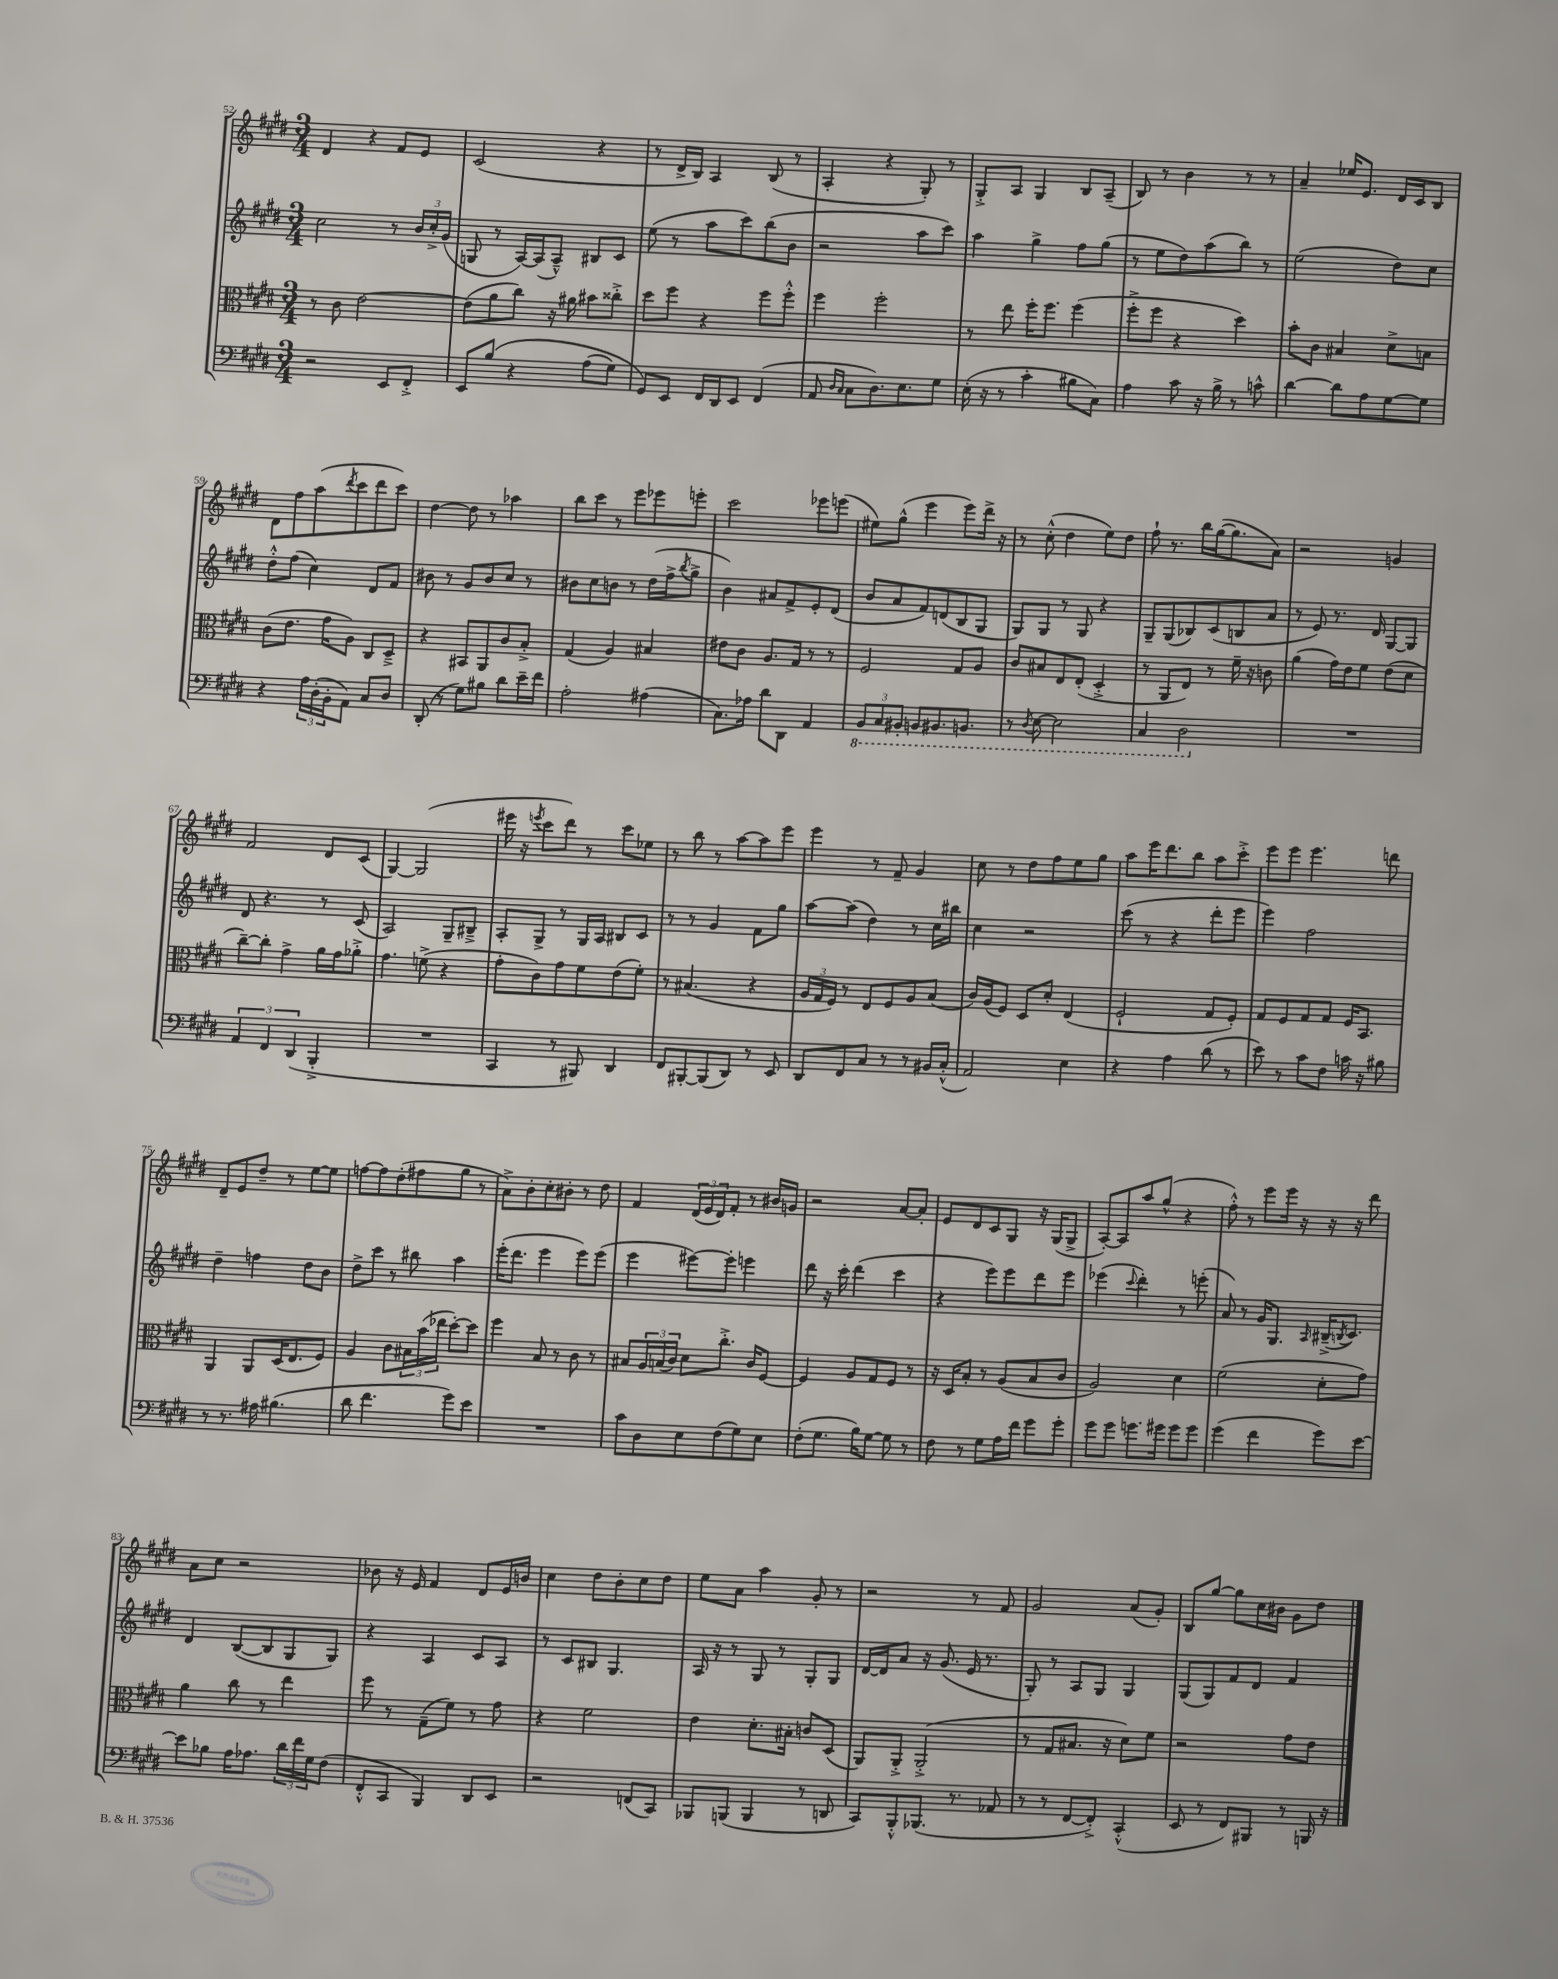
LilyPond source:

<<
\new StaffGroup <<
\new Staff = "s0" {
    \clef treble \key e \major \numericTimeSignature \time 3/4
    dis'4 r4 fis'8 e'8 |
    cis'2( r4 |
    r8 dis'16-> b16) a4 b8( r8 |
    a4-. r4 gis8-.) r8 |
    gis8-.-> a8 gis4 b8 a8--( |
    b8) r8 b'4 r8 r8 |
    a'4-- ees''16 e'8. dis'16 cis'16 b8 |
    dis'8 fis''8 a''8( \acciaccatura { dis'''8 } cis'''8 dis'''8 cis'''8) |
    dis''4~ dis''8 r8 aes''4 |
    b''8 cis'''8 r8 e'''8 ees'''8 e'''8-. |
    cis'''2 ees'''8 e'''8( |
    eis''8) gis''8-^( e'''4 e'''8) dis'''16-> r16 |
    r8 cis''8-.-^( dis''4 e''8) dis''8 |
    fis''8-! r8. b''16 gis''16~( gis''8. a'8) |
    r2 g'4 |
    fis'2 dis'8 cis'8( |
    gis4~) gis2( |
    eis'''16 r16 \acciaccatura { e'''8 } cis'''8 dis'''8) r8 cis'''8 ees''8 |
    r8 b''8 r8 a''8~ a''8 e'''8 |
    e'''4 r8 fis'8-- gis'4 |
    cis''8 r8 dis''8 fis''8 e''8 gis''8 |
    a''8 e'''16 dis'''8. b''8 a''8 cis'''8-.-> |
    e'''8 e'''8 e'''4. d'''8 |
    dis'8-- e'8 dis''8-- r8 e''8~ e''8 |
    f''8~ f''8 dis''8-.( fis''8 gis''8 r8 |
    a'8->) b'8-. cis''8-. bis'8-. r8 dis''8 |
    fis'4 \tuplet 3/2 { dis'16( e'16 dis'16) } fis'8-. r8 bis'16 g'16 |
    r2 a'8~ a'8-. |
    e'8 dis'8 cis'8 gis8 r16 gis16( gis8-> |
    a8~-.) a8 a''8 gis''8-^( r4 |
    fis''8-.-^) r8 e'''8 e'''16 r16 r16 r16 dis'''8 |
    a'8 cis''8 r2 |
    bes'8 r16 e'16 fis'4 dis'8 e'16 b'16 |
    cis''4 dis''8 b'8-. cis''8 dis''8 |
    e''8 a'8 a''4 gis'8-. r8 |
    r2 r8 fis'8 |
    gis'2 a'8( gis'8-.) |
    b8 gis''8~ gis''8 cis''16 bis'16 gis'8 dis''8 \bar "|." |
}
\new Staff = "s1" {
    \clef treble \key e \major \numericTimeSignature \time 3/4
    cis''2 r8 \tuplet 3/2 { b'16 cis''16-.-> gis'16( } |
    g8 r8 a16~) a16( a8---^) bis8 cis'8 |
    e''8( r8 a''8 cis'''8) b''8( b'8 |
    r2 a''8 cis'''8) |
    a''4 gis''4-> fis''8 gis''8( |
    r8 e''8 dis''8) a''8( b''8) r8 |
    e''2( dis''8) cis''8 |
    dis''8-.-^ fis''8( cis''4) dis'8 fis'8 |
    bis'8 r8 gis'8 bis'8 cis''8 r8 |
    bis'8 cis''8 b'8 r8 dis''16( fis''16-> \acciaccatura { b''8 } gis''8-> |
    b'4) ais'8 fis'8-> e'8-. dis'8( |
    b'8 a'8 fis'8) d'8( b8 gis8 |
    gis8) gis8 r8 gis8 r4 |
    gis8-- gis8( bes8) cis'8( b8 a'8 |
    r8 e'8) r8. dis'16 gis8~ gis8 |
    dis'8 r4. r8 cis'8( |
    a2) gis8-- bis8---> |
    a8-. gis8-> r8 gis16 a16 bis8 cis'8 |
    r8 r8 gis'4 fis'8 gis''8 |
    a''8~ a''8( dis''4) r8 cis''16 bis''16 |
    cis''4 r2 |
    cis'''8( r8 r4 dis'''8-. e'''8 |
    e'''4) fis''2 |
    dis''4-- f''4 dis''8 b'8 |
    dis''8-> cis'''8 r8 bis''8 a''4 |
    e'''16-.( dis'''8. e'''4 e'''8) e'''8( |
    e'''4 eis'''8~) eis'''8-. e'''4 |
    dis'''8 r16 cis'''16-. dis'''4( cis'''4 |
    r4 e'''8) e'''8 dis'''8 e'''8 |
    ees'''4( \appoggiatura { cis'''8 } dis'''4-.) r8 e'''8-.( |
    a'8) r8 gis'16 gis8. \grace { a16 } bis16--->( \acciaccatura { b8 } cis'8.) |
    dis'4 b8~( b8 gis8 gis8) |
    r4 a4 cis'8 a8 |
    r8 cis'8 bis8 gis4. |
    a16 r16 r8 gis8 r8 gis8-. gis8 |
    dis'16~ dis'16 a'8 r16 gis'8.( e'16 r8. |
    gis8-.) r8 a8 gis8 gis4 |
    gis8( gis8) fis'8 dis'8 fis'4 \bar "|." |
}
\new Staff = "s2" {
    \clef alto \key e \major \numericTimeSignature \time 3/4
    r8 cis'8 e'2~ |
    e'8( a'8 cis''8) r16 ais'16 bis'8 cisis''8-.-> |
    dis''8 fis''8 r4 fis''8 fis''8-.-^ |
    fis''4 fis''2-. |
    r8 e''8 fis''16-. fis''8. fis''4( |
    fis''8-.-> fis''8 r4 dis''4) |
    b'8-. cis'8 bis4 dis'8-> b8 |
    cis'8( e'8. gis'16 a8) cis8 dis8---> |
    r4 bis,8 a,8 cis'8 b8-.-> |
    gis4( a4) bis4 |
    eis'8 cis'8 a8. gis16 r8 r8 |
    fis2 gis8 a8 |
    cis'8 bis8 e8 e8-.( dis4-.-> |
    r8 a,8 e8) r8 fis'16-- r16 c'8 |
    a'4( gis'16) e'16 fis'8 e'8( dis'8 |
    cis''8~--) cis''8-. gis'4-> a'16 gis'16 aes'8-.-> |
    gis'4. f'8->( r4 |
    gis'8-. cis'8) gis'8 fis'8 e'8( fis'8-.) |
    r8 bis4.( r4 |
    \tuplet 3/2 { a16 gis16 fis16) } r8 e8 fis8 a8 b8( |
    cis'16) a16( fis8) dis8 dis'8-. e4( |
    fis2-! gis8 fis8-.) |
    gis8 fis8 gis8 gis8 fis16 b,8. |
    a,4 a,8 dis16( e8. fis8) |
    a4 cis'8 \tuplet 3/2 { bis16 b'16( ees''16 } dis''8~-.) dis''8 |
    fis''4 b8 r8 cis'8 r8 |
    bis8 \tuplet 3/2 { a16 b16( cis'16) } dis'8 cis''8.-.-> cis'16 fis8~ |
    fis4 a8 gis8 fis8 r8 |
    r16 dis16 b8-. r8 a8( b8 cis'8 |
    a2) dis'4 |
    fis'2( dis'8-. gis'8) |
    a'4 cis''8 r8 e''4 |
    fis''8 r8 gis8--( fis'8) r8 gis'8 |
    r4 fis'2 |
    e'4 dis'8.-. bis16-. c'8 dis8( |
    a,8) a,8-.-> a,2-.->( |
    r8 gis8 bis8. r16 dis'8) fis'8 |
    r2 gis'8 e'8 \bar "|." |
}
\new Staff = "s3" {
    \clef bass \key e \major \numericTimeSignature \time 3/4
    r2 e,8 fis,8-.-> |
    e,8 b8\( r4 a8( gis8) |
    gis,8\) e,8 fis,16 dis,16 e,8 fis,4( |
    a,8 \grace { dis16 cis16 } cis8 dis8.) e8. gis8 |
    e16-.( r16 r8 cis'4-. bis8 cis8) |
    a4 cis'8 r16 b16-> r8 c'8-^ |
    dis'4~ dis'8 a8 gis8~ gis8 |
    r4 \tuplet 3/2 { a16 dis16-.( b,16-. } a,8) cis8 dis8 |
    dis,8-.( r8 gis8) bis8 dis'8 e'16-- fis'16 |
    a2-. ais4( |
    cis8.) aes16 dis'8 dis,8 a,4 |
    \tuplet 3/2 { \ottava #-1 b,,8 cis,8 bis,,8-. } b,,8 bis,,8. b,,8. |
    r8 \acciaccatura { dis,8 } e,8~ e,2 |
    cis,4 dis,2 \ottava #0 |
    R2. |
    \tuplet 3/2 { a,4 fis,4 dis,4( } b,,4-.-> |
    R2. |
    cis,4 r8 bis,,8) dis,4 |
    fis,8 bis,,8~-. bis,,8( dis,8) r8 e,8 |
    dis,8 fis,8 cis8 r8 r8 bis,16 cis16-.-^( |
    a,2) e4 |
    r4 a4 dis'8( r8 |
    e'8) r8 cis'8 fis8 c'16 r16 bis8 |
    r8 r8. ais16 bis4.( |
    dis'8 fis'4. gis'8) e'8 |
    R2. |
    cis'8 dis8 e8 fis8( gis8) e8 |
    fis8-.( gis8. b16) gis8~ gis8 r8 |
    fis8 r8 gis8 a16 fis'16 gis'8 gis'8-. |
    gis'8 gis'8 g'8. gis'16 gis'8 gis'8 |
    gis'4( fis'4 gis'8) e'8~ |
    e'8 bes8 a16 aes8. \tuplet 3/2 { dis'16 fis'16 gis16 } fis8( |
    fis,8-.-^ cis,8 b,,4) dis,8 e,8 |
    r2 f,8( cis,8) |
    bes,,8 b,,8( b,,4 r8 d,8 |
    cis,8) b,,8-.-^ bes,,8.( r8. aes,8 |
    r8 r8 fis,8~ fis,8-.->) cis,4-.-^( |
    e,8 r8 fis,8) bis,,8 r8 b,,16 r16 \bar "|." |
}
>>
>>
\layout { \context { \Score currentBarNumber = #52 } }
